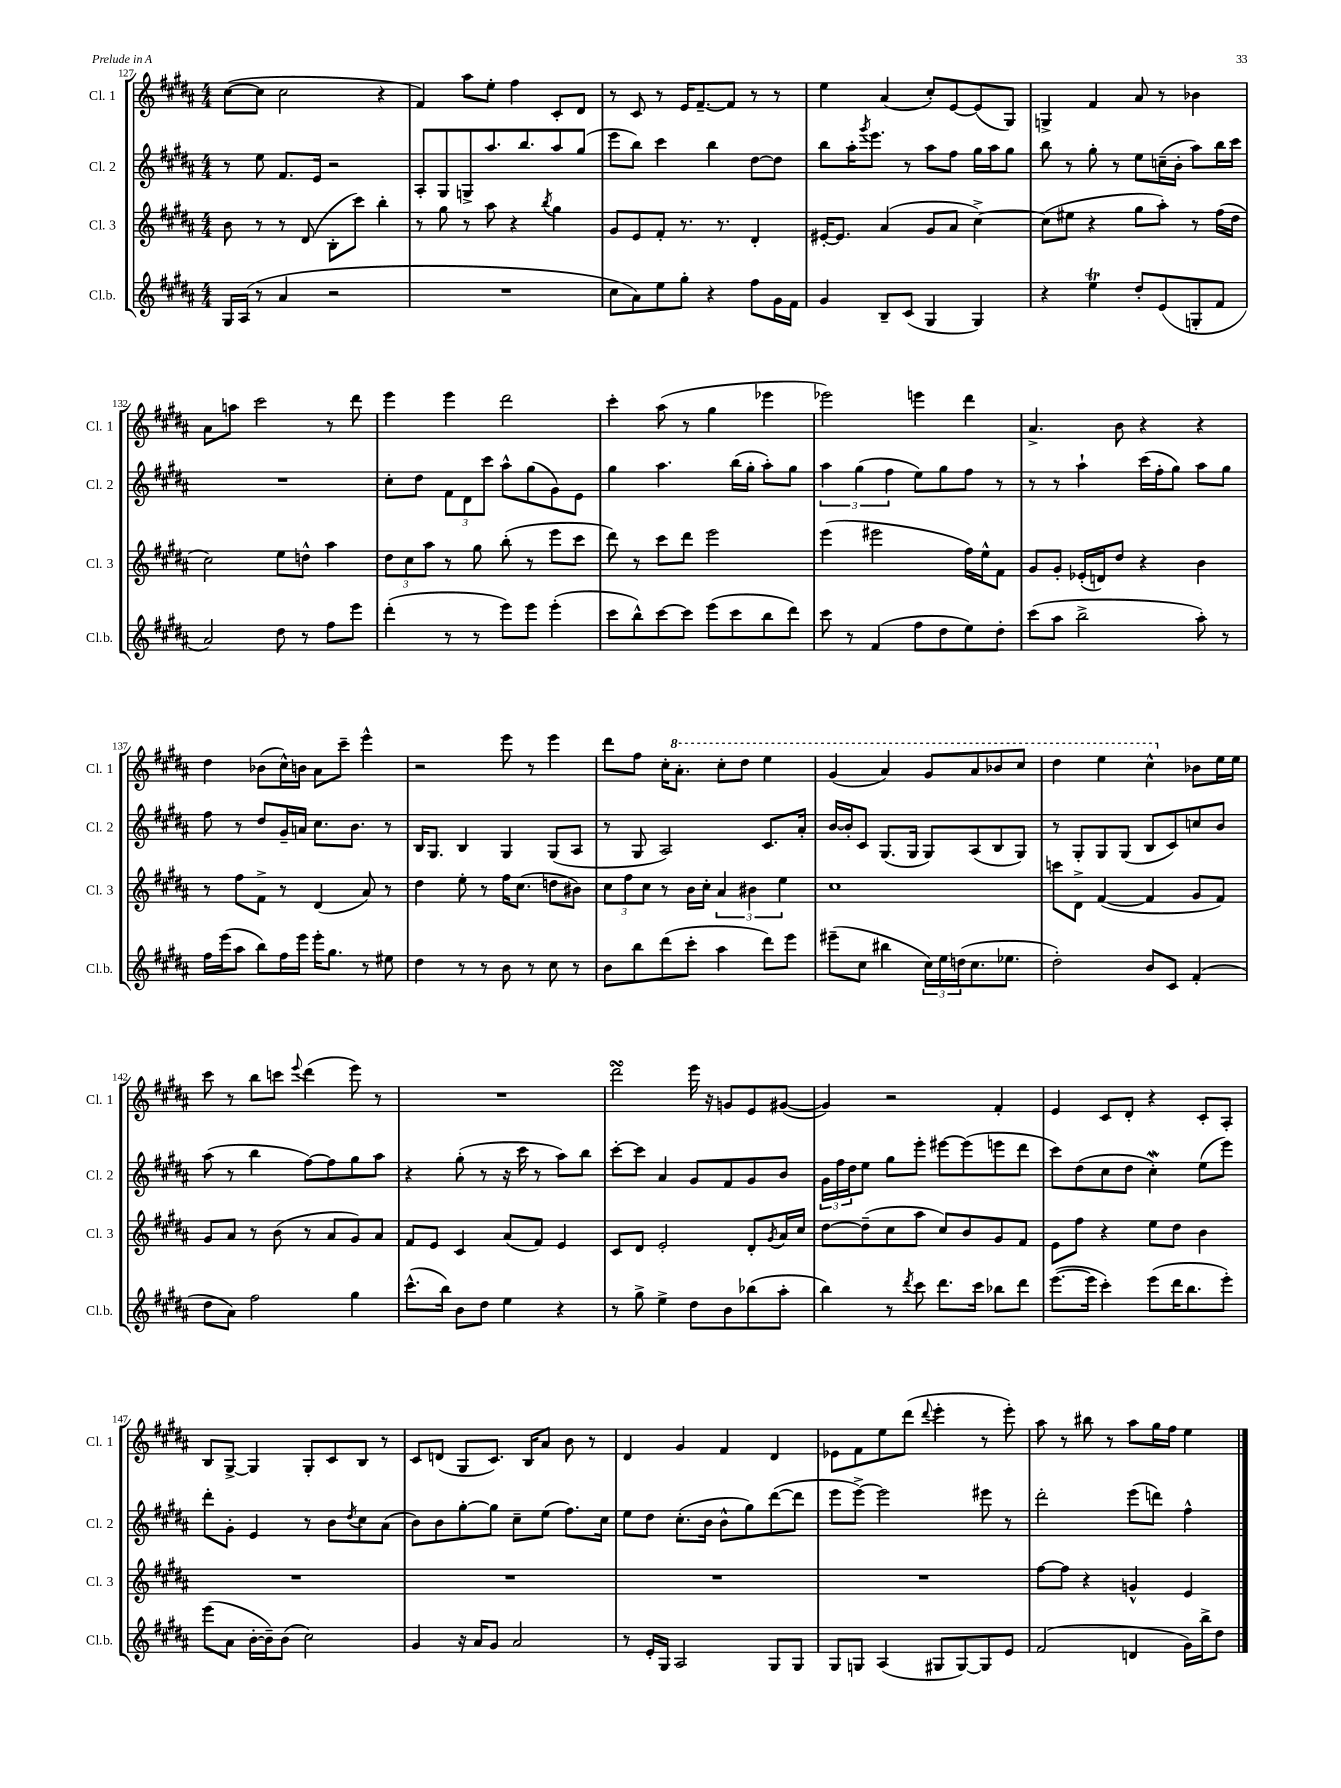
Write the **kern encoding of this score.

**kern	**kern	**kern	**kern
*part4	*part3	*part2	*part1
*staff4	*staff3	*staff2	*staff1
*I"Cl.b.	*I"Cl. 3	*I"Cl. 2	*I"Cl. 1
*I'Cl.b.	*I'Cl. 3	*I'Cl. 2	*I'Cl. 1
*clefG2	*clefG2	*clefG2	*clefG2
*k[f#c#g#d#a#]	*k[f#c#g#d#a#]	*k[f#c#g#d#a#]	*k[f#c#g#d#a#]
*M4/4	*M4/4	*M4/4	*M4/4
=127	=127	=127	=127
16G#/LL	8b\	8r	([8cc#\L
(16A#/JJ	.	.	.
8r	8r	8ee\	8cc#\J]
4a#/	8r	8.f#/L	2cc#\
.	(8d#/	.	.
.	.	16e/Jk	.
2r	8B'\L	2r	.
.	8ccc#\J)	.	.
.	4bb'\	.	4r
=128	=128	=128	=128
1r	8r	8A#'/L	4f#/)
.	8gg#\	8G#/	.
.	8r	8Gn^/	8aa#\L
.	8aa#\	8.aa#/	8ee'\J
.	4r	.	4ff#\
.	.	8.bb/	.
.	8qbb/	.	.
.	4gg#\	8aa#/	8c#'/L
.	.	(8gg#/J	8d#/J
=129	=129	=129	=129
8cc#\L	8g#/L	8eee\L	8r
8a#\)	8e/	8bb\J)	8c#/
8ee\	8f#'/J	4ccc#\	8r
8gg#'\J	8.r	.	16e/KL
.	.	.	[8.f#~/
4r	.	4bb\	.
.	8.r	.	.
.	.	.	8f#/J]
8ff#\L	4d#'/	[8dd#\L	8r
16g#\L	.	8dd#\J]	8r
16f#\JJ	.	.	.
=130	=130	=130	=130
4g#/	[16e#X'/KL	8bb\L	4ee\
.	8.e#/J]	.	.
.	.	16aa#'\K	.
.	.	8qggg#/	.
.	.	8.eee\J	.
8B~/L	(4a#/	.	(4a#/
(8c#/J	.	8r	.
4G#/	8g#/L	8aa#\L	8cc#'/L)
.	8a#/J	8ff#\J	[8e/
4G#/)	[4cc#^\)	16gg#\LL	(8e/]
.	.	16aa#\J	.
.	.	8gg#\J	8G#/J)
=131	=131	=131	=131
4r	(8cc#\L]	8bb\	4Gn^/
.	8ee#X\J	8r	.
4eeT\	4r	8gg#'\	4f#/
.	.	8r	.
8dd#'/L	8gg#\L	8ee\L	8a#/
(8e/	8aa#'\J)	(16ccn~\L	8r
.	.	16b'\JJ	.
8Gn'/	8r	8aa#\L)	4b-X\
8f#/J	(16ff#\LL	16bb\L	.
.	16dd#\JJ	16ccc#\JJ	.
!!LO:LB:g=z
=132	=132	=132	=132
2a#/)	2cc#\)	1r	8a#\L
.	.	.	8aan\J
.	.	.	2ccc#\
8dd#\	8ee\L	.	.
8r	8ddn^^\J	.	.
8ff#\L	4aa#\	.	8r
8eee\J	.	.	8ddd#\
=133	=133	=133	=133
(4ddd#'\	12dd#\L	8cc#'\L	4eee\
.	12cc#\	.	.
.	.	8dd#\J	.
.	12aa#\J	.	.
8r	8r	12f#\L	4eee\
.	.	12d#\	.
8r	8gg#\	.	.
.	.	12ccc#\J	.
8eee\L)	(8bb'\	8aa#^^\L	2ddd#\
8eee\J	8r	(8gg#\	.
(4eee'\	8eee\L	8g#\)	.
.	8ccc#\J	8e\J	.
=134	=134	=134	=134
8ccc#\L	8ddd#\)	4gg#\	4ccc#'\
8bb^^\)	8r	.	.
[8ccc#\	8ccc#\L	4.aa#\	(8aa#\
8ccc#\J]	8ddd#\J	.	8r
(8eee\L	2eee\	.	4gg#\
8ccc#\	.	(16bb\LL	.
.	.	16gg#'\JJ	.
8bb\	.	8aa#'\L)	4eee-X\
8ddd#\J)	.	8gg#\J	.
=135	=135	=135	=135
8ccc#\	(4eee\	6aa#\	2eee-X\)
8r	.	.	.
.	.	(6gg#\	.
(4f#/	2eee#X\	.	.
.	.	6ff#\	.
8ff#\L	.	8ee\L)	4eeen\
8dd#\	.	8gg#\	.
8ee\)	16ff#\LL)	8ff#\J	4ddd#\
.	16ee^^\J	.	.
8dd#'\J	8f#\J	8r	.
=136	=136	=136	=136
(8ccc#\L	8g#/L	8r	4.a#^/
8aa#\J	8g#'/J	8r	.
2bb^\	(16e-X'/LL	4aa#`\	.
.	16dn/J)	.	.
.	8dd#/J	.	8b\
.	4r	(16ccc#\LL	4r
.	.	16ff#'\J	.
.	.	8gg#\J)	.
8aa#'\)	4b\	8aa#\L	4r
8r	.	8gg#\J	.
!!LO:LB:g=z
=137	=137	=137	=137
16ff#\LL	8r	8ff#\	4dd#\
(16eee\J	.	.	.
8aa#\J	8ff#\L	8r	.
8bb\L)	8f#^\J	8dd#/L	(8b-X\L
16ff#\L	8r	16g#~/L	16cc#^^\L)
16eee\JJ	.	16an/JJ	16bn\JJ
16eee'\KL	(4d#/	8.cc#\L	8a#\L
8.gg#\J	.	.	.
.	.	.	8ccc#~\J
.	.	8.b\J	.
8r	8a#/)	.	4eee^^\
8ee#X\	8r	8r	.
=138	=138	=138	=138
4dd#\	4dd#\	16B/KL	2r
.	.	8.G#/J	.
8r	8ee'\	4B/	.
8r	8r	.	.
8b\	16ff#\KL	4G#/	8eee\
.	(8.cc#\J	.	.
8r	.	.	8r
8cc#\	8ddn\L	(8G#/L	4eee\
8r	8b#X\J)	8A#/J	.
=139	=139	=139	=139
8b\L	12cc#\L	8r	8ddd#\L
.	12ff#\	.	.
8bb\	.	8G#/	8ff#\J
.	12cc#\J	.	.
(8ddd#\	8r	2A#/)	16cc#'\KL
*	*	*	*8va
.	.	.	8.aa#'\J
8ccc#'\J	16b\LL	.	.
.	16cc#'\JJ	.	.
4aa#\	6a#/	.	8ccc#'\L
.	.	.	8ddd#\J
.	6b#X\	.	.
8ddd#\L)	.	8.c#/L	4eee\
.	6ee\	.	.
8eee\J	.	.	.
.	.	16a#'/Jk	.
=140	=140	=140	=140
(8eee#X~\L	1cc#	[16b/LL	(4gg#/
.	.	16b'/J]	.
8cc#\J	.	8c#/J	.
4bb#X\	.	(8.G#/L	4aa#/)
.	.	16G#/Jk	.
24cc#\LL)	.	8G#/L)	8gg#/L
24ee\	.	.	.
(24ddn\J	.	.	.
8.cc#\	.	(8A#/	8aa#/
.	.	8B/	8bb-X/
8.ee-X\J	.	.	.
.	.	8G#/J)	8ccc#/J
=141	=141	=141	=141
2dd#'\)	8cccn\L	8r	4ddd#\
.	8d#^\J	8G#'/L	.
.	([4f#/	8G#/	4eee\
.	.	(8G#/J	.
8b/L	4f#/]	8B/L	4ccc#^^\
8c#/J	.	8c#/)	.
*	*	*	*X8va
(4f#'/	8g#/L	8ccn/	8b-X\L
.	8f#/J)	8b/J	16ee\L
.	.	.	16ee\JJ
!!LO:LB:g=z
=142	=142	=142	=142
8dd#\L	8g#/L	(8aa#\	8ccc#\
8a#\J)	8a#/J	8r	8r
2ff#\	8r	4bb\	8bb\L
.	(8b\	.	8cccn\J
.	.	.	8qqeee/
.	8r	[8ff#\L)	(4ddd#\
.	8a#/L	8ff#\]	.
4gg#\	8g#/)	8gg#\	8eee\)
.	8a#/J	8aa#\J	8r
=143	=143	=143	=143
(8.ccc#^^\L	8f#/L	4r	1r
.	8e/J	.	.
16bb\Jk)	.	.	.
8b\L	4c#/	(8gg#'\	.
8dd#\J	.	8r	.
4ee\	(8a#/L	16r	.
.	.	16ccc#\	.
.	8f#/J)	8r	.
4r	4e/	8aa#\L)	.
.	.	8bb\J	.
=144	=144	=144	=144
8r	8c#/L	[8ccc#'\L	2ddd#sSsS\
8gg#^\	8d#/J	8ccc#\J]	.
4ee^\	2e'/	4a#/	.
8dd#\L	.	8g#/L	16eee\
.	.	.	16r
8b\	.	8f#/	8gn/L
(8bb-X\	8d#'/L	8g#/	8e/
.	8qg#/	.	.
8aa#'\J	16a#/L	8b/J	([8g#X/J
.	16cc#/JJ	.	.
=145	=145	=145	=145
4bb\)	[8dd#\L	24g#\LL	4g#/])
.	.	24ff#\	.
.	.	24dd#\J	.
.	(8dd#~\]	8ee\J	.
8r	8cc#\	8gg#\L	2r
8qddd#/	.	.	.
8ccc#\	8aa#\J	8eee'\J	.
8.ddd#\L	8cc#/L)	[8eee#X\L	.
.	8b/	(8eee#\]	.
16ccc#\Jk	.	.	.
8bb-X\L	8g#/	8eeen\	4f#'/
8ddd#\J	8f#/J	8ddd#\J	.
=146	=146	=146	=146
([8.eee\L	8e\L	8ccc#\L)	4e/
.	8ff#\J	(8dd#\	.
16eee\Jk]	.	.	.
4ccc#'\)	4r	8cc#\	8c#/L
.	.	8dd#\J	8d#'/J
(8eee\L	8ee\L	4cc#W'\)	4r
16ddd#\K	8dd#\J	.	.
8.bb\	.	.	.
.	4b\	(8ee\L	8c#'/L
8eee'\J)	.	8eee\J)	8A#'/J
!!LO:LB:g=z
=147	=147	=147	=147
(8eee\L	1r	8ddd#'\L	8B/L
8a#\J	.	8g#'\J	[8G#^/J
[16b'\LL	.	4e/	4G#/]
16b~\J])	.	.	.
(8b\J	.	.	.
2cc#\)	.	8r	8G#'/L
.	.	8b\L	8c#/
.	.	8qdd#/	.
.	.	8cc#\	8B/J
.	.	(8a#\J	8r
=148	=148	=148	=148
4g#/	1r	8b\L)	8c#/L
.	.	8b\	(8dn/J
16r	.	[8gg#'\	8G#/L
16a#/KL	.	.	.
8g#/J	.	8gg#\J]	8.c#/J)
2a#/	.	8cc#~\L	.
.	.	.	16B/KL
.	.	(8ee\J	8a#/J
.	.	8.ff#\L)	8b\
.	.	.	8r
.	.	16cc#\Jk	.
=149	=149	=149	=149
8r	1r	8ee\L	4d#/
16e'/LL	.	8dd#\J	.
16G#/JJ	.	.	.
2A#/	.	(8.cc#'\L	4g#/
.	.	16b\Jk	.
.	.	8b^^\L	4f#/
.	.	8gg#\)	.
8G#/L	.	([8ddd#\	4d#/
8G#/J	.	8ddd#\J]	.
=150	=150	=150	=150
8G#/L	1r	8eee\L	8e-X\L
8Gn/J	.	[8eee^\J)	8f#\
(4A#/	.	2eee\]	8ee\
.	.	.	(8ddd#\J
.	.	.	8qqddd#/
8G#X/L	.	.	4eee'\
[8G#/)	.	.	.
8G#/]	.	8eee#X\	8r
8e/J	.	8r	8eee'\)
=151	=151	=151	=151
(2f#/	[8ff#\L	2ddd#'\	8aa#\
.	8ff#\J]	.	8r
.	4r	.	8bb#X\
.	.	.	8r
4dn/	4gn^^/	(8eee\L	8aa#\L
.	.	8dddn\J)	16gg#\L
.	.	.	16ff#\JJ
16g#\LL)	4e/	4ff#^^\	4ee\
16bb^\J	.	.	.
8dd#\J	.	.	.
==	==	==	==
*-	*-	*-	*-
